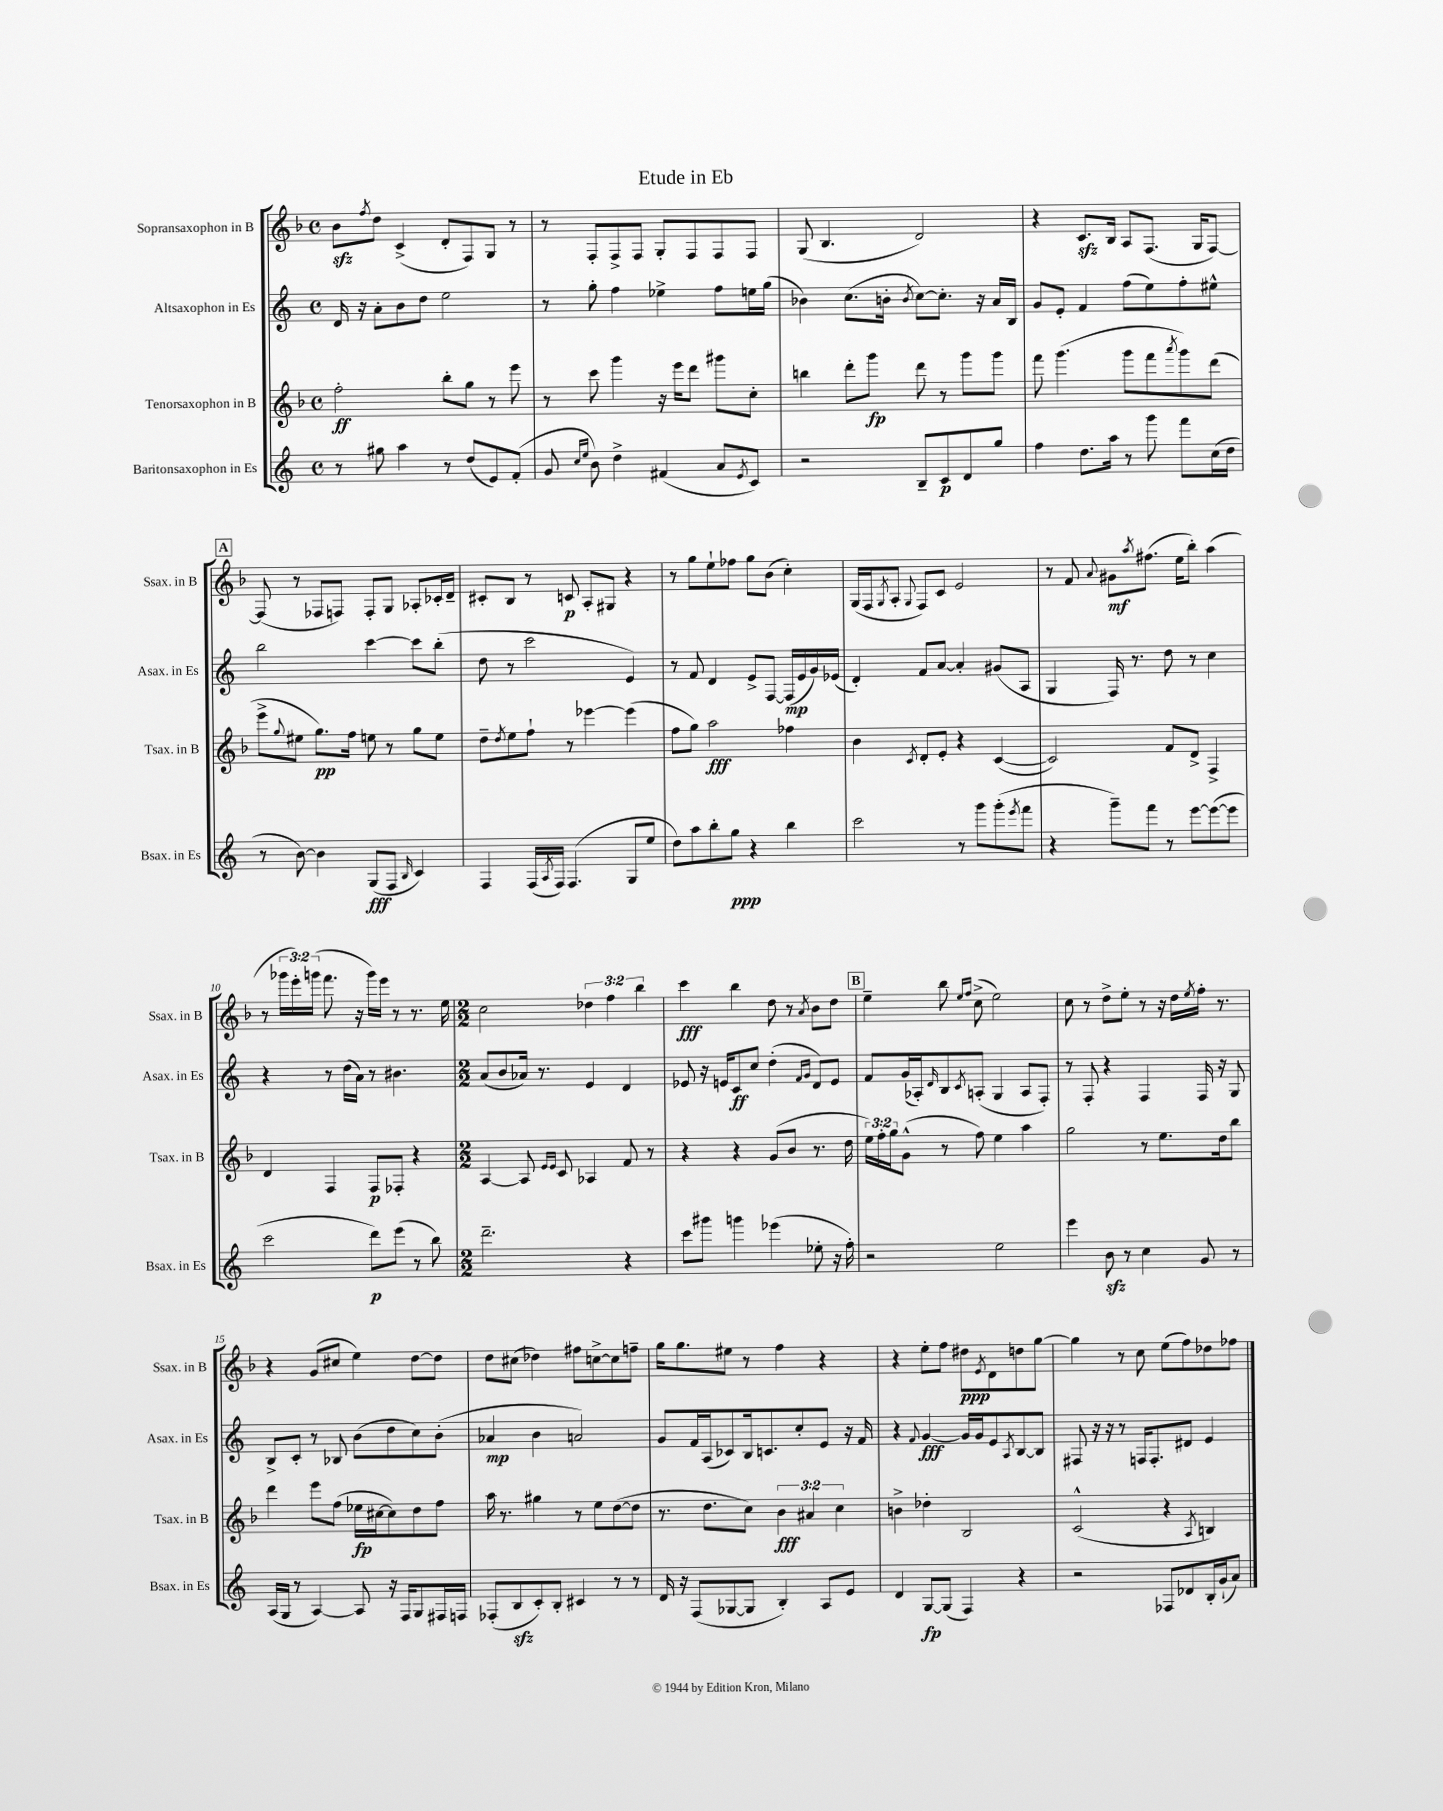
\header { title = "Etude in Eb" }
<<
\new StaffGroup <<
\new Staff = "s0" \with { instrumentName = "Sopransaxophon in B" shortInstrumentName = "Ssax. in B" } {
    \clef treble \key f \major \defaultTimeSignature \time 4/4 \override Staff.TupletNumber.text = #tuplet-number::calc-fraction-text
    bes'8\sfz \acciaccatura { f''8 } d''8 c'4->( d'8-. f8) g8 r8 |
    r8 f8-. f8-> f8 g8-. f8 f8 f8 |
    g8( bes4. d'2) |
    r4 c'8.\sfz bes16 a8 f8.( g16 f8~) |
    \mark \markup { \box "A" } f8( r8 fes8 f8) f8-. g8 aes8-. ces'16-. d'16-- |
    cis'8-. bes8 r8 c'8\p a8-. gis8 r4 |
    r8 g''8 e''8-! fes''8 g''8 bes'8( c''4-.) |
    g16( f16 \acciaccatura { g8 } a8-. \appoggiatura { g8 } f8) c'8 e'2 |
    r8 f'8 \appoggiatura { a'8 } gis'8\mf \acciaccatura { a''8 } fis''8.( e''16 bes''8-.) a''4( |
    r8 \tuplet 3/2 { ges'''16 e'''16-.) g'''16( } f'''8. r16 g'''16) e'''16 r8 r8. e''16 |
    \numericTimeSignature \time 2/2 c''2 \tuplet 3/2 { des''4 f''4 bes''4 } |
    c'''4\fff bes''4 d''8 r8 \acciaccatura { a'8 } bes'8 d''8 |
    \mark \markup { \box "B" } e''4-- bes''8 \grace { e''16 f''16 } c''8->( e''2) |
    c''8 r8 d''8-> e''8-. r8 r16 d''16 \acciaccatura { e''8 } f''16-. r8. |
    r4 g'8( cis''8 e''4) d''8~ d''8 |
    d''8 cis''8( des''4) fis''8 c''8~-> c''8 f''8-- |
    g''16 g''8. eis''8 r8 f''4 r4 |
    r4 e''8-. f''8 dis''8\ppp \acciaccatura { e'8 } d'8 d''8 g''8~ |
    g''4 r8 c''8 e''8( f''8) des''8 fes''8 \bar "|." |
}
\new Staff = "s1" \with { instrumentName = "Altsaxophon in Es" shortInstrumentName = "Asax. in Es" } {
    \clef treble \key c \major \defaultTimeSignature \time 4/4
    d'16 r16 a'8-. b'8 d''8 e''2 |
    r8 g''8-. f''4 ees''4-> f''8 e''16 g''16( |
    bes'4) c''8.( b'16-. \acciaccatura { b'8 } c''8~) c''8.-. r16 a'16 b16 |
    g'8 e'8-. f'4 f''8( e''8) f''8-. eis''8-^ |
    \mark \markup { \box "A" } b''2 c'''4~ c'''8 b''8-.( |
    d''8 r8 c'''2 e'4) |
    r8 f'8 d'4 e'8-> f8~ f16\mp( e'16 g'16) ees'16( |
    d'4-.) f'8 a'8~ a'4-. gis'8( a8 |
    g4 f16) r8. d''8 r8 c''4 |
    r4 r8 d''16( a'16) r8 bis'4. |
    \numericTimeSignature \time 2/2 a'8( b'8 aes'16) r8. e'4 d'4 |
    ees'8 r16 e'16 c'8\ff c''8 d''4-.( \grace { f'16 g'16 } d'8) e'8 |
    \mark \markup { \box "B" } f'8 g'16( aes16-.) \grace { d'16 } b8 \acciaccatura { c'8 } a8-.( g4 a8 f8-.) |
    r8 f8-. r4 f4 f16 r16 g8 |
    b8-> c'8-. r8 bes8 b'8( d''8 c''8) b'8-.( |
    aes'4\mp b'4 a'2) |
    g'8 f'16 a16( ces'8) b16 c'8. c''8-. e'8 r16 f'16 |
    r4 \appoggiatura { f'8 } g'4~\fff g'16 g'16 e'8 \acciaccatura { a8 } b8~ b8 |
    fis8 r16 r16 r8 f16 f8.-. dis'8 e'4 \bar "|." |
}
\new Staff = "s2" \with { instrumentName = "Tenorsaxophon in B" shortInstrumentName = "Tsax. in B" } {
    \clef treble \key f \major \defaultTimeSignature \time 4/4 \override Staff.TupletNumber.text = #tuplet-number::calc-fraction-text
    f''2-.\ff bes''8-. g''8 r8 e'''8 |
    r8 c'''8 g'''4 r16 e'''16 d'''8 gis'''8 c''8-. |
    b''4 d'''8-. g'''8\fp d'''8 r8 g'''8 g'''8 |
    f'''8 g'''4.( g'''8 f'''8 \acciaccatura { a'''8 } g'''8) d'''8( |
    \mark \markup { \box "A" } e'''8-> \appoggiatura { g''8 } eis''8 g''8.\pp) f''16 e''8 r8 g''8 e''8 |
    d''8-- \acciaccatura { d''8 } e''8 f''8-! r8 ees'''4~ ees'''4( |
    f''8 g''8) a''2\fff fes''4 |
    bes'4 \acciaccatura { c'8 } d'8-. e'8-. r4 c'4~( |
    c'2) f'8 d'8-> f4-> |
    d'4 f4 f8\p fes8-. r4 |
    \numericTimeSignature \time 2/2 a4~ a8 \grace { e'16 e'16 } c'8 aes4 f'8 r8 |
    r4 r4 g'8( bes'8 r8. d''16 |
    \mark \markup { \box "B" } \tuplet 3/2 { e''16) f''16-. g''16 } g'8-^( r8 f''8) e''4 a''4 |
    g''2 r8 e''8. d''16 bes''8 |
    d'''4 e'''8 f''8( ees''16\fp cis''16~ cis''8) d''8 f''8 |
    a''16 r8. gis''4 r8 e''8 d''8~( d''8 |
    r8. d''8. c''8) \tuplet 3/2 { bes'4\fff ais'4 c''4 } |
    b'4-> des''4-. bes2 |
    c'2-^( r4 \acciaccatura { a8 } b4) \bar "|." |
}
\new Staff = "s3" \with { instrumentName = "Baritonsaxophon in Es" shortInstrumentName = "Bsax. in Es" } {
    \clef treble \key c \major \defaultTimeSignature \time 4/4
    r8 gis''8 a''4 r8 d''8( e'8) f'8-.( |
    g'8 \grace { c''16 e''16 } b'8) d''4-> fis'4( a'8 \acciaccatura { e'8 } c'8) |
    r2 b8-- c'8\p d'8 g''8 |
    f''4 d''8. a''16 r8 g'''8 f'''8 c''16( d''16 |
    \mark \markup { \box "A" } r8 b'8~) b'4 g8\fff( f8 \grace { b16 } c'4) |
    f4 f16( \acciaccatura { a8 } f16) f4.( g8 e''8 |
    d''8) a''8 b''8-. g''8\ppp r4 b''4 |
    c'''2 r8 g'''8 g'''8-.( \acciaccatura { e'''8 } f'''8 |
    r4 g'''8--) f'''8 r8 e'''8~ e'''8~( e'''8 |
    c'''2 d'''8\p) e'''8( r8 b''8) |
    \numericTimeSignature \time 2/2 d'''2.-- r4 |
    c'''8 gis'''8 g'''4 ees'''4( ees''8-. r16 f''16-.) |
    \mark \markup { \box "B" } r2 e''2 |
    e'''4 b'8\sfz r8 c''4 g'8 r8 |
    a16( g16 r8 a4~) a8 r16 f16 g8 fis16 f16 |
    fes8-.( b8\sfz c'8-.) b8-. cis'4 r8 r8 |
    d'16 r16 f8( ges8~ ges8 b4-.) a8 e'8 |
    d'4 g8~\fp g8( f4) r4 |
    r2 fes8 des'8 b16-. g'16-!( a'8) \bar "|." |
}
>>
>>
